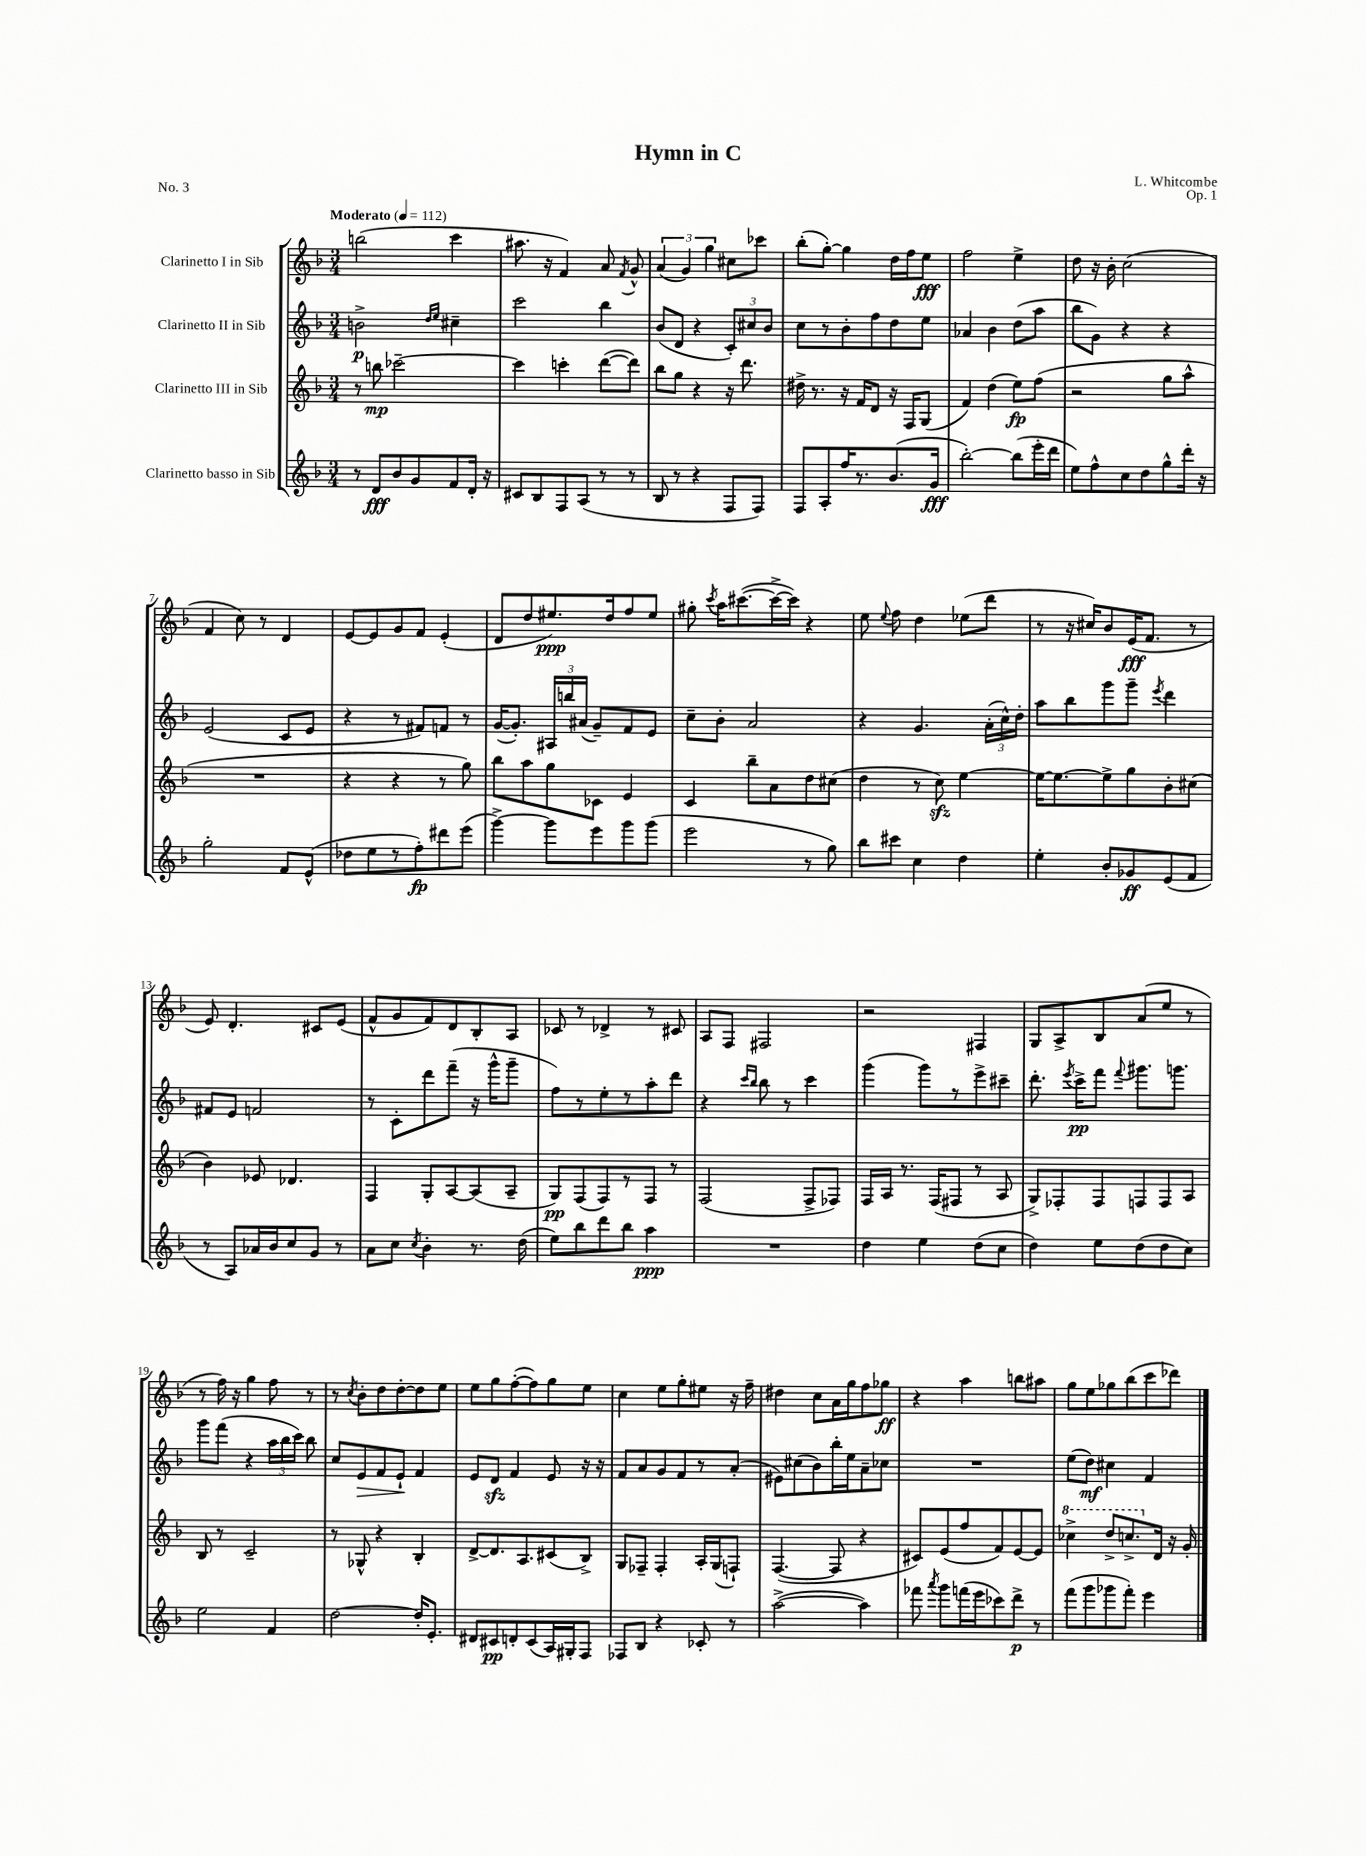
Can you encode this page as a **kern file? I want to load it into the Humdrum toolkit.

**kern	**kern	**kern	**kern
*staff4	*staff3	*staff2	*staff1
*clefG2	*clefG2	*clefG2	*clefG2
*k[b-]	*k[b-]	*k[b-]	*k[b-]
*M3/4	*M3/4	*M3/4	*M3/4
*MM112	*MM112	*MM112	*MM112
8r	8r	2b^\	(2bb\
8d/L	8bb\	.	.
8b-/	[2ccc-~\	.	.
8g/	.	.	.
.	.	16qqdd/LL	.
.	.	16qqee/JJ	.
8f/	.	4cc#~\	4ccc\
16d'/Jk	.	.	.
16r	.	.	.
=	=	=	=
8c#/L	4ccc-\]	2ccc\	8.aa#\
8B-/	.	.	.
.	.	.	16r
8F/	4ccc'\	.	4f/)
(8A/J	.	.	.
8r	([8ddd\L	4bb-\	8a/
.	.	.	8qf/
8r	8ddd\]J)	.	8g^^/
=	=	=	=
8B-/	8bb-\L	(8b-/L	(6a/
8r	8gg\J	8d/J	.
.	.	.	6g/)
4r	4r	4r	.
.	.	.	6gg\
8F/L	16r	12c'/L)	8cc#\L
.	8.ddd\	.	.
.	.	12cc#/	.
8F/J)	.	.	8ccc-\J
.	.	12b-/J	.
=	=	=	=
8F/L	16dd#^\	8cc\L	(8bb-'\L
.	8.r	.	.
8A'/	.	8r	[8gg'\J)
16ff/K	16r	8b-'\	4gg\]
8.r	16f/LK	.	.
.	8d/J	8ff\	.
(8.b-/	16r	8dd\	16dd\LL
.	16F/LK	.	16ff\J
.	(8G/J	8ee\J	8ee\J
16g/Jk	.	.	.
=	=	=	=
[2bb-'\)	4f/)	4a-/	2ff\
.	(4dd\	4b-\	.
(8bb-\]L	8ee\L)	(8dd\L	4ee^\
16eee'\L	(8ff\J	8aa\J	.
16ddd\JJ	.	.	.
=	=	=	=
8ee\L)	2r	8bb-\L	8dd\
8ff^^\	.	8g\J)	16r
.	.	.	16b-'\
8cc\	.	4r	(2cc\
8dd\	.	.	.
8gg^^\	8gg\L	4r	.
16ddd'\Jk	8aa^^\J	.	.
16r	.	.	.
=	=	=	=
2gg'\	2.r	(2e/	4f/
.	.	.	8cc\)
.	.	.	8r
8f/L	.	8c/L	4d/
(8e^^/J	.	8e/J	.
=	=	=	=
8dd-\L	4r	4r	[8e/L
8ee\	.	.	8e/]
8r	4r	8r	8g/
8ff'\)	.	8f#/L)	8f/J
8ddd#\	8r	8f/J	(4e'/
(8eee\J	8gg\)	8r	.
=	=	=	=
[4ggg^\)	8bb-\L	([16g/LK	8d/L
.	.	8.g'/]J)	.
.	8aa\	.	8dd/
8ggg\]L	8gg\	24A#/LL	8.ee#/)
.	.	24bb/	.
.	.	(24a#/JJ	.
8eee\	8c-\J	8g~/L)	.
.	.	.	16dd/k
8ggg\	4e/	8f/	8ff/
(8ggg\J	.	8e/J	8ee#/J
=	=	=	=
2eee\	4c/	8cc~\L	8gg#'\
.	.	.	8qccc/
.	.	8b-'\J	16aa\LK
.	.	.	([8.ccc#\
.	8bb-~\L	2a/	.
.	8a\	.	16ccc#^\_L
.	.	.	16ccc#\]JJ)
8r	8dd\	.	4r
8gg\)	(8cc#\J	.	.
=	=	=	=
8bb-\L	4dd\	4r	8ee\
.	.	.	8qqee/
8ccc#\J	.	.	8ff\
4cc\	8r	4.g/	4dd\
.	8cc\)	.	.
4dd\	[4ee\	.	(8ee-\L
.	.	(24a'\LL	8ddd\J
.	.	24cc^^\)	.
.	.	24dd'\JJ	.
=	=	=	=
4ee'\	16ee\_LK	8aa\L	8r
.	8.ee\_	.	.
.	.	8bb-\	16r
.	.	.	16cc#/LK)
8b-'/L	8ee^\]	8ggg\	8b-/
8g-/	8gg\	8ggg~\J	(16e/K
.	.	.	8.f/J
.	.	8qeee/	.
(8e/	8b-'\	4ddd\	.
8f/J	(8cc#\J	.	8r
=	=	=	=
8r	4b-\)	8f#/L	8e/)
8A/L)	.	8e/J	4.d'/
16a-/L	8e-/	2f/	.
16b-/J	.	.	.
8cc/	4.d-/	.	.
8g/J	.	.	8c#/L
8r	.	.	(8e/J
=	=	=	=
8a\L	4F/	8r	8f^^/L
8cc\J	.	8c'\L	8g/
8qcc/	.	.	.
4b-'\	8G'/L	8ddd\	8f/)
.	[8A/	(8fff~\J	8d/
8.r	(8A/]	16r	8B-'/
.	.	16ggg^^\LK	.
.	8A~/J	8ggg~\J	8A/J
(16dd\	.	.	.
=	=	=	=
8ee\L)	8G/L)	8ff\L)	8c-/
8bb-\	(8F/	8r	8r
8ddd\	8F/)	8ee'\	4d-^/
8bb-\J	8r	8r	.
4aa\	8F/J	8aa'\	8r
.	8r	8ddd\J	8c#/
=	=	=	=
2.r	(2F/	4r	8A/L
.	.	.	8F/J
.	.	16qqccc/LL	.
.	.	16qqbb-/JJ	.
.	.	8bb-\	2F#/
.	.	8r	.
.	8F^/L	4ccc\	.
.	8F-/J)	.	.
=	=	=	=
4dd\	16F/LL	(4ggg\	2r
.	16A/JJ	.	.
.	8.r	.	.
4ee\	.	8ggg\L)	.
.	(16F/LK	.	.
.	8F#/J	8r	.
(8dd\L	8r	8eee^\	4F#/
8cc\J	8A/	8ccc#~\J	.
=	=	=	=
4dd\)	8G^/L)	8.ddd'\	8G/L
.	8F-'/	.	8A^/
.	.	8qeee/	.
.	.	16ccc^\LK	.
8ee\L	8F-/	8fff\J	8B-/
.	.	8qqfff/	.
(8dd\	8F/	8.ggg#\L	(8a/
8dd\	8F/	.	8ee/J
.	.	8.ggg\J	.
8cc\J)	8A/J	.	8r
=	=	=	=
2ee\	8B-/	8ggg\L	8r
.	8r	(8fff\J	16ff\)
.	.	.	16r
.	2c~/	4r	4gg\
4f/	.	24aa\LL	8ff\
.	.	24bb-\	.
.	.	24ccc\JJ)	.
.	.	8bb-\	8r
=	=	=	=
[2dd\	8r	8cc/L	8r
.	.	.	8qcc/
.	8G-^^/	8e/	8b-'\L
.	4r	8f/	8dd\
.	.	8e`/J	[8dd'\
16dd'/]LK	4B-'/	4f/	8dd\]
8.e'/J	.	.	.
.	.	.	8ee\J
=	=	=	=
8d#/L	[8d^/L	8e/L	8ee\L
8c#/	8.d/]	8d/J	8gg\
8d'/	.	4f/	([8ff'\
.	8.A/	.	.
(8c#/	.	.	8ff\])
16A/L)	(8c#/	8e/	8gg\
16G#'/J	.	.	.
8F/J	8B-^/J)	16r	8ee\J
.	.	16r	.
=	=	=	=
8F-/L	8G/L	8f/L	4cc\
8B-/J	8F-~/J	8a/	.
4r	4F-'/	8g/	8ee\L
.	.	8f/	8gg'\
8c-'/	16A'/LL	8r	8ee#\J
.	(16G/J	.	.
8r	8F`/J)	(8a'/J	16r
.	.	.	16ff~\
=	=	=	=
([2aa^\	([4.F/	8e#\L)	4dd#\
.	.	(8cc#\	.
.	.	8b-\)	8cc\L
.	8F/]	16bb-'\L	16a\L
.	.	16ee\J	16gg\J
4aa\])	4r	8a~\	8ff\
.	.	8cc-\J	8gg-\J
=	=	=	=
8fff-\	8c#/L)	2.r	4r
8qaaa/	.	.	.
8ggg\L	(8e/	.	.
(16fff\L	8ff/	.	4aa\
16eee\J	.	.	.
8ccc-\)	8f/)	.	.
8ddd^\J	[8e/	.	8bb\L
8r	8e/]J	.	8aa#\J
=	=	=	=
(8fff\L	4ccc-^\	(8ee\L	8gg\L
8ggg\	.	8dd\J)	8ee\
8ggg-\	8ddd^/L	4cc#\	8gg-\
8fff'\J)	8.ccc^/	.	(8bb-\
4eee\	.	4f/	8ccc\
.	16d/Jk	.	.
.	16r	.	8ddd-\J)
.	16g'/	.	.
==	==	==	==
*-	*-	*-	*-
